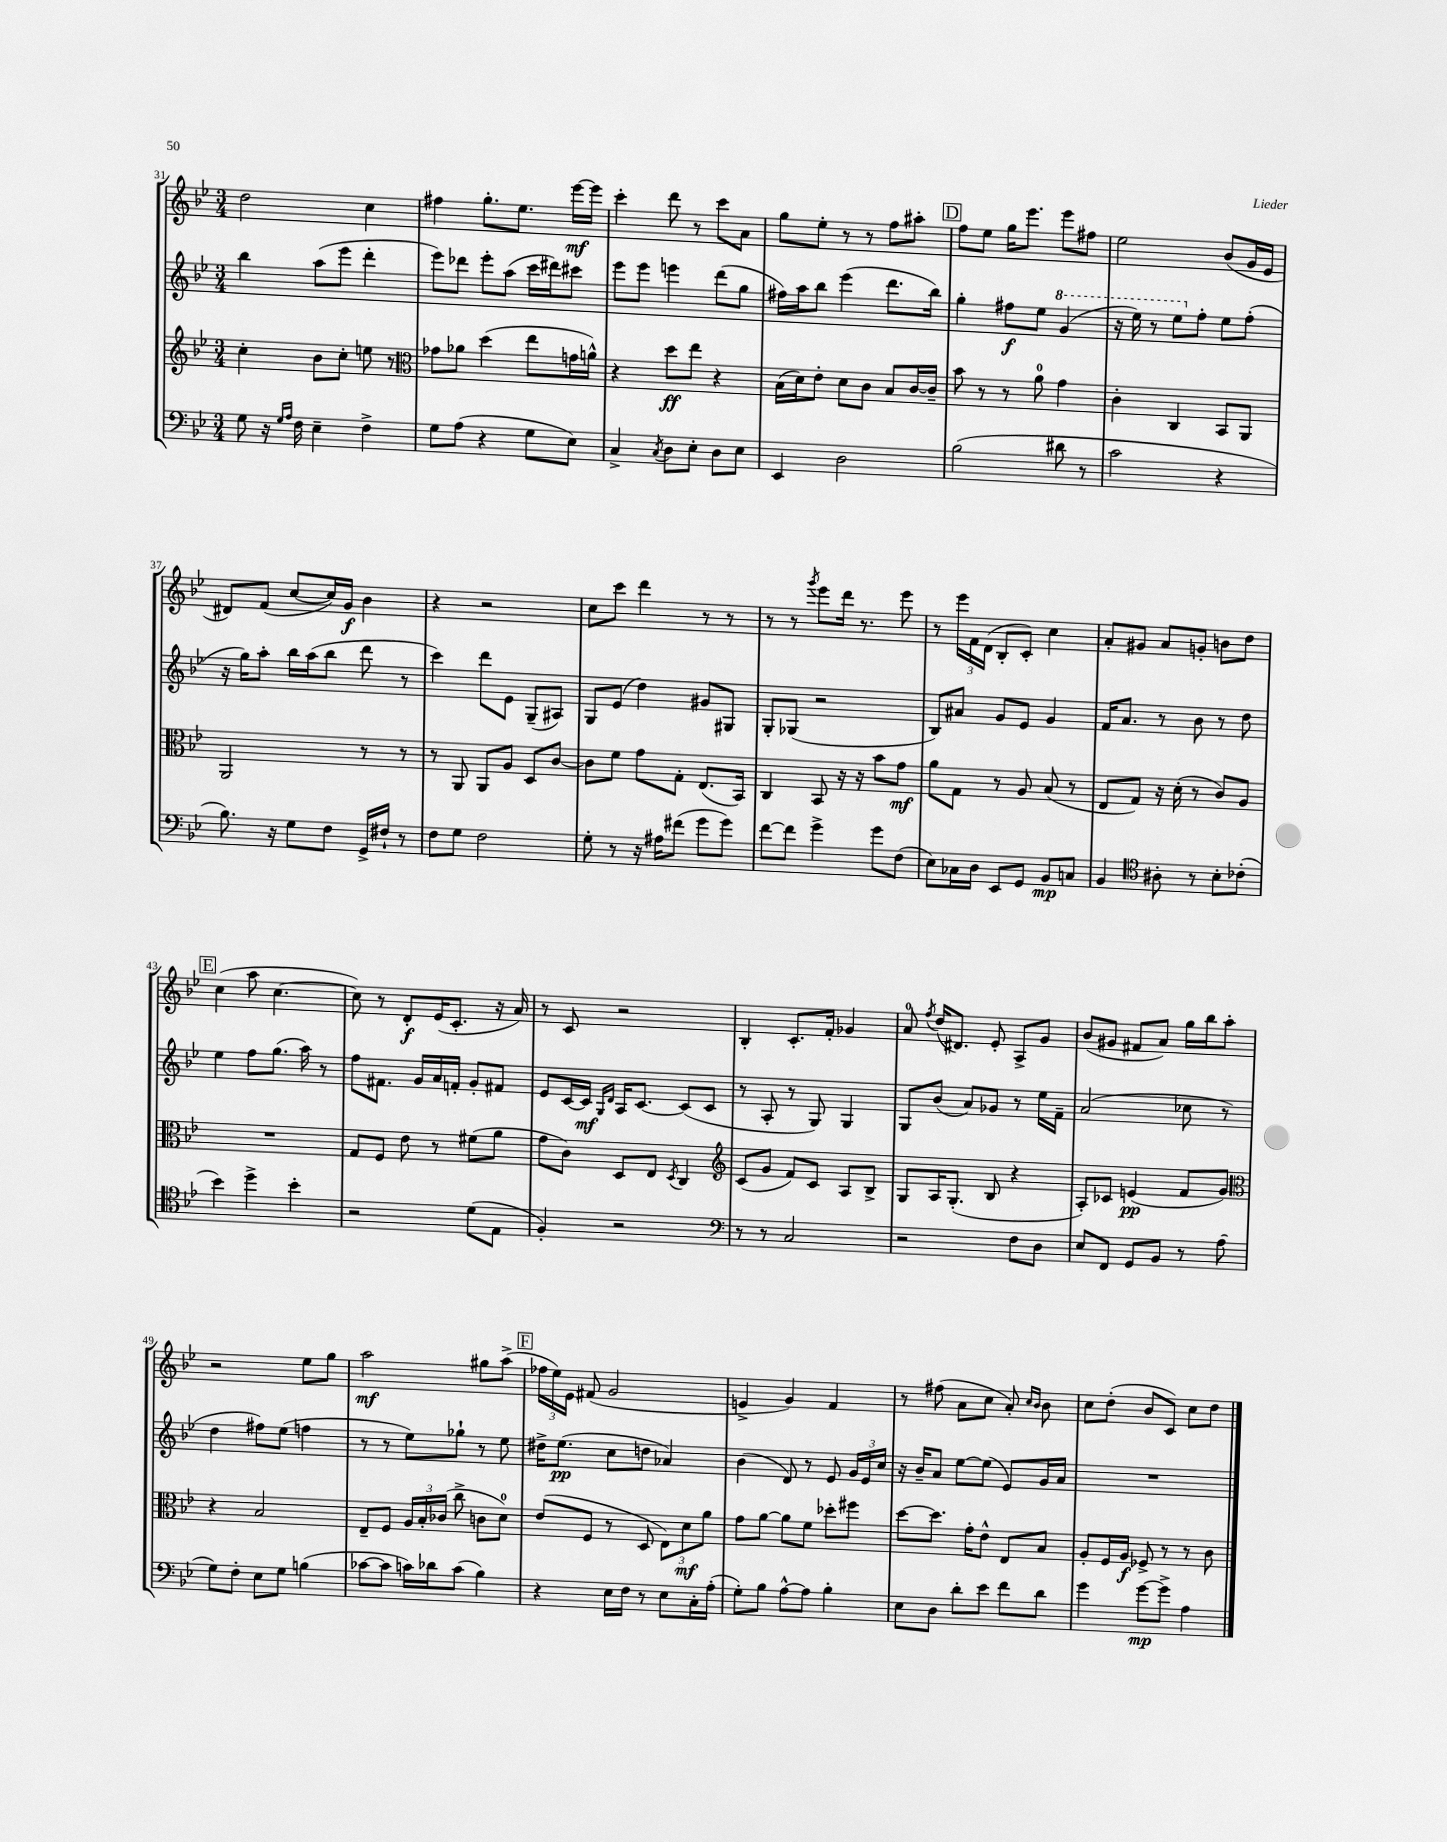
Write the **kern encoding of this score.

**kern	**kern	**kern	**kern
*staff4	*staff3	*staff2	*staff1
*clefF4	*clefG2	*clefG2	*clefG2
*k[b-e-]	*k[b-e-]	*k[b-e-]	*k[b-e-]
*M3/4	*M3/4	*M3/4	*M3/4
8G	4cc'	4bb-	2dd
16r	.	.	.
16qqG	.	.	.
16qqA	.	.	.
16F	.	.	.
4E-~	8b-	(8aa	.
.	8cc'	8eee-	.
4F^	8ee	4ddd'	4cc
.	8r	.	.
=	=	=	=
*	*clefC3	*	*
8G	8g-	8eee-)	4ff#
(8A	8a-	8ddd-	.
4r	(4dd	8eee-'	8.gg'
.	.	(8aa	.
.	.	.	8.ee-
8G	8ee-	16ccc	.
.	.	16ddd#)	.
8E-)	16g	8ccc#	[16eee-
.	16a^^)	.	16eee-]
=	=	=	=
4C^	4r	8eee-	4ccc'
.	.	8eee-	.
8qC	.	.	.
8D	8dd	4eee	8ddd
8E-'	8ee-	.	8r
8D	4r	(8ddd	8ccc
8E-	.	8gg	8a
=	=	=	=
4EE-	(16B-	16ff#)	8gg
.	16d)	16aa	.
.	8e-'	8bb-	8ee-'
2D	8d	(4eee-	8r
.	8c	.	8r
.	8B-	8.ddd	8ff
.	[16c	.	8aa#'
.	16c~]	16bb-)	.
=	=	=	=
(2B-	8b-	4gg'	8ff
.	8r	.	8ee-
.	8r	8ff#	16gg
.	.	.	8.eee-
.	8a	8ee-	.
8d#	4g	(4gg	8eee-
8r	.	.	8ff#
=	=	=	=
2c	4c'	16r	2ee-
.	.	16eee-)	.
.	.	8r	.
.	4C	8eee-	.
.	.	8ff'	.
4r	8BB-	8ee-	(8b-
.	8AA	(8ff'	16g
.	.	.	16e-
=	=	=	=
8.B-)	2AA	16r	8d#)
.	.	16gg)	.
.	.	8aa'	(8f
16r	.	.	.
8G	.	16bb-	[8cc
.	.	(16aa	.
8F	.	8bb-	16cc])
.	.	.	16g
16GG^	8r	8ddd	4b-
16F#`	.	.	.
8r	8r	8r	.
=	=	=	=
8F	8r	4ccc)	4r
8G	8AA	.	.
2F	8AA	8ddd	2r
.	8A	8e-	.
.	8D	(8G~	.
.	[8c	8A#)	.
=	=	=	=
8G'	8c]	8G	8cc
8r	8f	(8e-	8ccc
16r	8g	4dd)	4ddd
16A#	.	.	.
(8f#	8G'	.	.
8g	(8.E-	8g#	8r
8g)	.	8G#	8r
.	16BB-)	.	.
=	=	=	=
[8f	4C	8G'	8r
8f]	.	(8G-	8r
.	.	.	8qggg
4g^	8BB-	2r	8eee-
.	16r	.	16ddd
.	16r	.	8.r
8g	8b-	.	.
(8F	8g	.	8eee-
=	=	=	=
8E-)	8a	8B-)	8r
16C-	8G	8a#	24eee-
.	.	.	24f
16D	.	.	.
.	.	.	(24d
8EE-	8r	8g	8B-'
8GG	8A	8e-	8c')
8BB-	(8B-	4g	4cc
8C	8r	.	.
=	=	=	=
4BB-	8E-	16f	8a'
.	.	8.a	.
.	8G)	.	8g#
*clefC4	*	*	*
8A#'	16r	8r	8a
.	(16d'	.	.
8r	8r	8b-	8g'
8B-'	8c)	8r	8b
(8c-'	8A	8dd	8dd
=	=	=	=
4b-)	2.r	4ee-	(4cc
4dd^	.	8ff	8aa
.	.	(8.gg	[4.cc
4b-'	.	.	.
.	.	16aa)	.
.	.	8r	.
=	=	=	=
2r	8G	8ff	8cc])
.	8F	8.f#	8r
.	8e-	.	8d'
.	.	16g	.
.	8r	16a	(16e-
.	.	16f'	8.c'
(8d	(8f#	8g'	.
8E-	8a	8f#	16r
.	.	.	16a)
=	=	=	=
4F')	8g	8e-	8r
.	8c)	[16c	8c
.	.	16c]	.
.	.	16qqG	.
.	.	16qqd	.
2r	8D	16A	2r
.	.	[8.c	.
.	8E-	.	.
.	8qD	.	.
.	4C	(8c]	.
.	.	8c	.
=	=	=	=
*clefF4	*clefG2	*	*
8r	(8c	8r	4B-'
8r	8g	8A'	.
2C	8f)	8r	8.c'
.	8c	8G)	.
.	.	.	16f'
.	8A	4G	4g-
.	8B-^	.	.
=	=	=	=
2r	8G	8G	8a
.	.	.	8qff
.	16A	(8b-	(16dd
.	(8.G'	.	8.d#)
.	.	8a)	.
.	8B-	8g-	8e-'
8F	4r	8r	8A^
8D	.	16ee-	8g
.	.	16f~	.
=	=	=	=
8E-	8A')	(2a	(8b-
8FF	8c-	.	8g#
8GG	(4e	.	8f#
8BB-	.	.	8a)
8r	8f	8cc-	16gg
.	.	.	16bb-
(8A	8g)	8r	8aa'
=	=	=	=
*	*clefC3	*	*
8G)	4r	4dd	2r
8F'	.	.	.
8E-	2B-	8ff#)	.
8G	.	(8ee-	.
(4B	.	4ff	8ee-
.	.	.	8gg
=	=	=	=
[8c-	8E-~	8r	2aa
8c-]	8F	8r	.
16c)	24A	8ee-)	.
.	24B-'	.	.
16d-	.	.	.
.	(24c-	.	.
(8c	8cc^	8gg-`	.
4B-)	8c	8r	8gg#
.	8d)	8ee-	(8aa^
=	=	=	=
4r	(8e-	16dd#^	24ff-
.	.	.	24ee-)
.	.	(8.ee-	.
.	.	.	24e-
.	8F	.	(8f#
16E-	8r	8cc	2g
16F	.	.	.
8r	8D	8dd	.
8E-	12E-)	4a-)	.
.	12d	.	.
16C'	.	.	.
.	12a	.	.
(16A'	.	.	.
=	=	=	=
8G')	8g	(4b-	4e^
8B-	[8a	.	.
[8A^^	8a]	8d)	4g)
8A]	8f	8r	.
4B-'	8dd-'	8e-	4f
.	8ff#	24g	.
.	.	24e-	.
.	.	24cc	.
=	=	=	=
8E-	[8dd	16r	8r
.	.	16b-~	.
8D	8.dd]	8a	(8ff#
8d'	.	[8ee-	8a
.	16g'	.	.
8e-	8e-^^	(8ee-]	8cc
8f	8E-	8e-)	8a')
.	.	.	16qqcc
.	.	.	16qqb-
8d	8B-	16g	8b-
.	.	16a	.
=	=	=	=
4g	8A'	2.r	8cc
.	16F	.	(8dd'
.	16A	.	.
[8g	8F-^	.	8b-
8g^]	8r	.	8c)
4A	8r	.	8cc
.	8c	.	8dd
==	==	==	==
*-	*-	*-	*-
